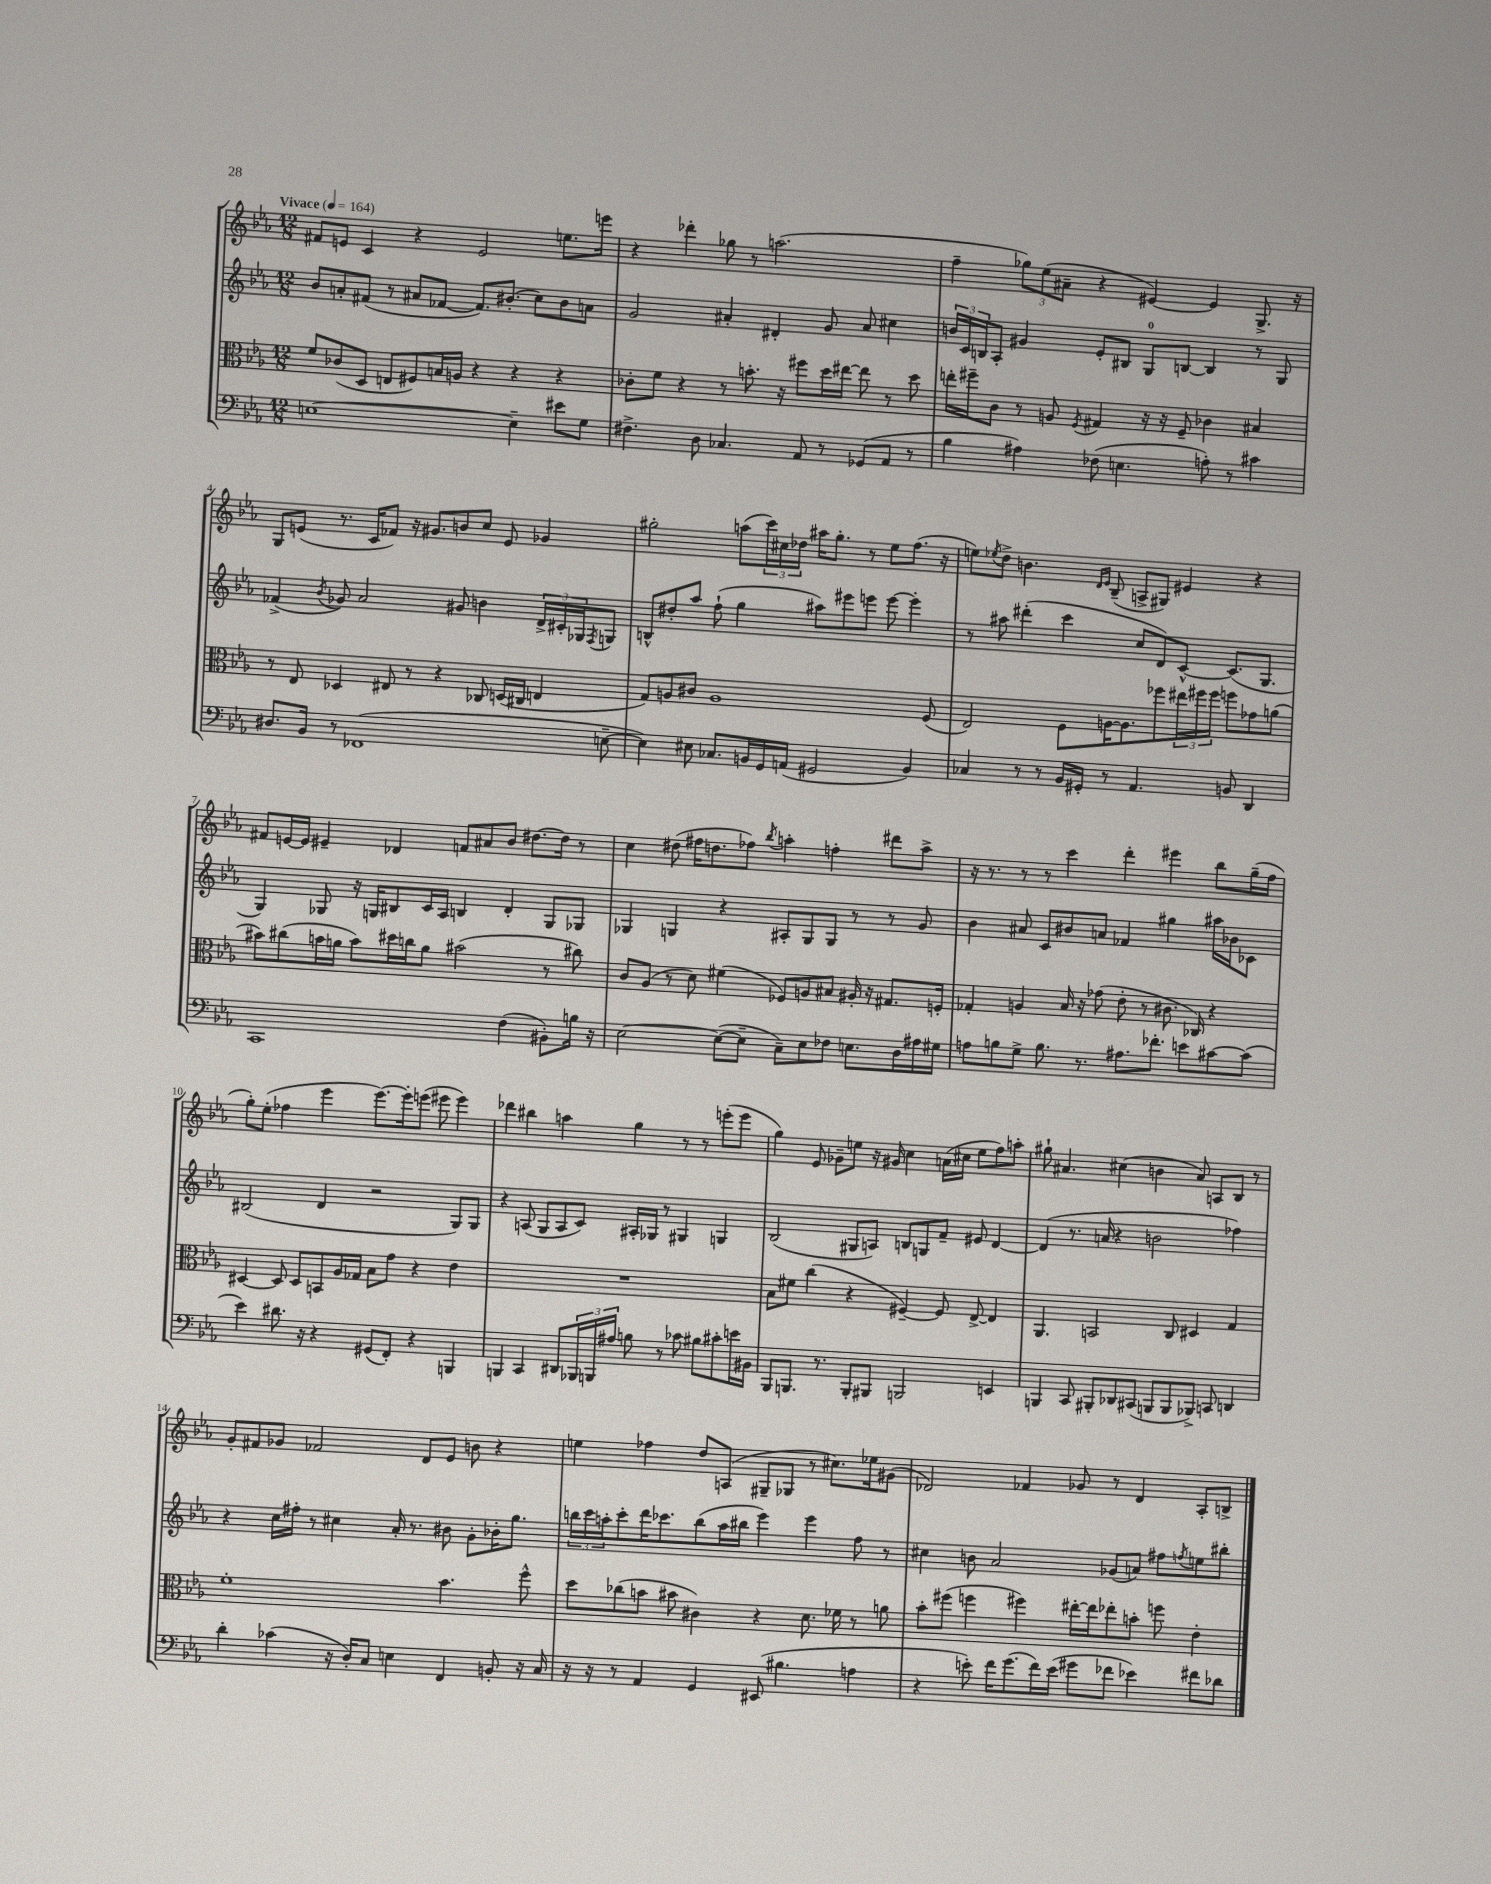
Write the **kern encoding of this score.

**kern	**kern	**kern	**kern
*part4	*part3	*part2	*part1
*staff4	*staff3	*staff2	*staff1
*clefF4	*clefC3	*clefG2	*clefG2
*k[b-e-a-]	*k[b-e-a-]	*k[b-e-a-]	*k[b-e-a-]
*M12/8	*M12/8	*M12/8	*M12/8
*MM164	*MM164	*MM164	*MM164
=1	=1	=1	=1
!	!	!	!LO:TX:a:B:t=Vivace
[1En	8f/L	8b-/L	8f#X/L
.	(8c-X/	8an'/	8en/J
.	8D/J	(8f#X/J	4c/
.	8En/L	8r	.
.	8F#X/)	8a#X/L	4r
.	16Bn/L	[8f-X/J	.
.	16An/JJ	.	.
.	4r	8.f-/L])	2e/
.	.	(8.b#X'/J	.
4E~\]	4r	.	.
.	.	8cc\L)	.
8e#X\L	4r	8b#\	8.een\L
8G\J	.	8an\J	.
.	.	.	16eeen\Jk
=2	=2	=2	=2
4.F#X^\	8c-X'\L	2g/	4r
.	8f\J	.	.
.	4r	.	4ddd-X'\
8D\	.	.	.
4.C-X/	8r	4a#X'/	8gg-X\
.	8.bn'\	.	8r
.	.	4d#X'/	(2.aan\
.	16r	.	.
8AA-/	8ff#X\L	.	.
8r	16dd\L	8g/	.
.	[16ee#X\JJ	.	.
(8GG-X/L	8ee#\]	8a#/	.
8AA-/J	8r	4cc#X\	.
8r	8dd\	.	.
=3	=3	=3	=3
4B-\	16een'\LL	24bn/LL	4ff~\
.	.	24c/	.
.	16ff#X~\J	.	.
.	.	24Bn/J	.
.	8c\J	8A-'/J	.
4A#X\)	8r	4g#X/	12gg-X\L)
.	.	.	(12ee-\
.	8An/	.	.
.	.	.	12a#X~\J
.	8qF/	.	.
(8F-X\	4G#X/	8e-'/L	4r
4.En\	.	8B#X/J	.
.	16r	8G/L	[4e#X/)
.	16r	.	.
.	8F~/	[8Bn/J	.
8An'\)	4c-X\	4B/]	4e#/]
8r	.	.	.
4c#X\	4B#X/	8r	8.G^/
.	.	8G/	.
.	.	.	16r
!!LO:LB:g=z
=4	=4	=4	=4
8.D#X/L	8r	(4f-X^/	8G/L
.	8E-/	.	(8en/J
16BB-/Jk	.	.	.
.	.	8qb-/	.
8r	4D-X/	8g-X/)	8.r
(1FF-X	.	2a-/	.
.	.	.	16c/KL
.	8E#X/	.	8f-X/J)
.	8r	.	16r
.	.	.	8.g#X/L
.	4r	.	.
.	.	8g#X/	8bn/
.	8C-X/	4bn\	8cc/J
.	(16Dn/LL	.	8e/
.	16C#X/JJ	.	.
.	4En/	24d^/LL	4g-X/
.	.	24c#X'/	.
.	.	24G-X/J	.
.	.	8qF/	.
[8En~\	.	8Gn/J	.
=5	=5	=5	=5
4E\])	8G/L)	8Bn^^/L	2gg#X'\
.	8An/	8dd#X'/	.
8E#X\	8c#X/J	8aa-/J	.
8.C-X/L	1A	(8ff`\	.
.	.	4gg\	(8aan\L
16BBn/L	.	.	.
16GG/	.	.	24ccc\L)
.	.	.	24cc#X\
(16AAn/JJ	.	.	.
.	.	.	24dd-X\JJ
2GG#X/	.	8aa#X\L)	16aa#X\KL
.	.	.	8.gg#'\J
.	.	8eee#X\	.
.	.	8eeen\J	8r
.	.	[8eee\	8ee-\L
4BB/)	.	4eee'\]	(8.ff\J
.	(8F/	.	.
.	.	.	16r
=6	=6	=6	=6
4C-X/	2E-/)	8r	8een\L)
.	.	.	8qee-X/
.	.	8aa#X\	8dd^\J
8r	.	(4ddd#X'\	4.bn\
8r	.	.	.
16BB-/LL	8F\L	4ccc\	.
16GG#X'/JJ	.	.	.
.	.	.	16qqd/LL
.	.	.	16qqe-/JJ
8r	[16An\K	.	(8B-~/
.	8.A\]	.	.
4.AA-/	.	8cc/L	8An^/L
.	8ff-X\	8d/)	8G#X/J)
.	24ee#X\L	[8c^^/J	4e#X/
.	24ff#X\	.	.
.	24ff#\JJ	.	.
8BBn/	8ffn\L	(8.c/L]	.
4DD/	8g-X\	.	4r
.	.	8.G/J	.
.	(8an\J	.	.
!!LO:LB:g=z
=7	=7	=7	=7
1CC	8b#X\L)	4G/)	8f#X/L
.	(8cc#X\	.	[16en/L
.	.	.	16e/JJ]
.	16bn\L	8G-X/	4e#X~/
.	16an\JJ	.	.
.	8b\L)	16r	.
.	.	16Gn/KL	.
.	16dd#X\L	8B#X/	4d-X/
.	16ccn\J	.	.
.	8a\J	16c/L	.
.	.	16A-/JJ	.
.	(2b#X\	4Bn/	8fn/L
.	.	.	8a#X/
(4F\	.	4d'/	8b-/J
.	.	.	[8.dd#X\L
8BB#X'\L)	8r	8G/L	.
.	.	.	16dd#\Jk]
16Bn\Jk	8cc#X\)	8G-X/J	8r
16r	.	.	.
=8	=8	=8	=8
[2E-\	8c/L	4G-X/	4cc\
.	(8A-/J	.	.
.	8r	4Gn/	(8dd#X\
.	8d\)	.	16ff#X\KL
.	.	.	8.ddn\
(8E-\L_	(4f#X\	4r	.
8E-~\J]	.	.	8ff-X\J)
.	.	.	8qbb-/
8C~\L)	8F-X/L)	8A#X'/L	4aan'\
8E-\	8An/	8G/	.
8F-X\J	8B#X/J	8G/J	4ffn'\
8.En\L	16A#X'/	8r	.
.	16r	.	.
.	8.G#X/L	8r	8ddd#X\L
16D\L	.	.	.
16A#X\	.	8g/	8aa^\J
16G#X\JJ	16Fn'/Jk	.	.
=9	=9	=9	=9
8An\L	4G-X'/	4b-\	16r
.	.	.	8.r
8Bn\	.	.	.
8G^\J	4An/	8a#X/	8r
8.B\	.	8c/L	8r
.	16B-/	8b#X/	4ccc\
8.r	16r	.	.
.	(8g-X\	8an/J	.
8.A#X\L	8e-'\	4f-X/	4ddd'\
.	8r	.	.
8.f-X'\J	.	.	.
.	8.c#X\	4gg#X\	4eee#X\
8en\L	.	.	.
.	16C-X/)	.	.
[8c#X\	4r	16aa#X\LL	8bb-\L
.	.	16b-X\J	.
(8c#\J]	.	8c-X\J	(16gg~\L
.	.	.	16ff\JJ
!!LO:LB:g=z
=10	=10	=10	=10
4e-\)	[4D#X/	(2B#X/	8gg'\L)
.	.	.	(8ee-'\J
8.d#X\	8D#/]	.	4ff-X\
.	8D#/L	.	.
16r	.	.	.
4r	8BBn/	4d/	4eee-\
.	16A-/L	.	.
.	16G-X/JJ	.	.
(8GG#X/L	8B-\L	2r	[8.eee-\L)
8FF'/J)	8g\J	.	.
.	.	.	16eee-'\k]
4r	4r	.	(8eeen\J
.	.	.	8eee#X\
4BBBn/	4e-\	8G/L)	4eee#\)
.	.	8G/J	.
=11	=11	=11	=11
4BBBn/	1.r	4r	4ddd-X\
4CC/	.	(8An/	4bb#X\
.	.	8G/L	.
8DD#X/L	.	8A/	4aan\
24BBB-X/L	.	8c/J)	.
24BBBn/	.	.	.
24A#X/JJ	.	.	.
8Bn\	.	16A#X'/LL	4gg\
.	.	16G-X/JJ	.
8r	.	8r	.
8c-X\	.	4G#X/	8r
8B#X\L	.	.	8r
8c#X'\	.	4Gn/	(8eeen'\L
16en\L	.	.	8eee\J
16BB#X\JJ	.	.	.
=12	=12	=12	=12
8BBB-/L	8B-\L	(2B-/	4gg\)
8.BBBn/J	8f#X\J	.	.
.	(4cc\	.	8e-/
8.r	.	.	.
.	.	.	8g-X~\L
8BBB'/L	4r	8G#X/L	8een\J
8BBB#X/J	.	8An/J)	16r
.	.	.	16g#X/
2BBBn/	[4F#X~/)	8Bn/L	4cc\
.	.	8Gn/	.
.	8F#/]	8f~/J	(16an\LL
.	.	.	16cc#X\JJ
.	[8E-^/	8e#X/	8ee\L
4EEn/	4E-/]	[4d/	8ff\)
.	.	.	8aan'\J
=13	=13	=13	=13
4BBBn/	4.AA-/	(4d/]	8gg#X`\
.	.	.	4.a#X/
8CC/	.	8.r	.
8BBB#X'/L	2BBn/	.	.
.	.	16an/	.
8DD-X/	.	4r	(4cc#X\
(8CC#X/J	.	.	.
8BBBn/L	.	2bn\	4bn\
8BBB/	8C/	.	.
8BBB-X^/J)	4D#X/	.	8a#/)
8CCn/	.	.	8An/L
4DDn/	4G/	4ff-X\)	8B-/J
.	.	.	8r
!!LO:LB:g=z
=14	=14	=14	=14
4d'\	1f'	4r	8g'/L
.	.	.	8f#X/
(4c-X\	.	16cc\LL	8g-X/J
.	.	16ff#X'\JJ	.
.	.	8r	2f-X/
16r	.	4cc#X\	.
16D'/KL)	.	.	.
8C/J	.	.	.
4En\	.	16a-'/	.
.	.	8.r	.
.	.	.	8d/L
4FF/	4.b-\	8b#X\	8e-/J
.	.	8g'\L	8bn\
8BBn'/	.	16b-X'\K	4r
.	.	8.gg\J	.
16r	8ff^^\	.	.
16C/	.	.	.
=15	=15	=15	=15
16r	8dd\L	24bbn\LL	4een\
.	.	24ccc\	.
16r	.	.	.
.	.	24aan'\J	.
8r	(8cc-X\	8ccc'\	.
4AA-/	8bn\J	16ddd\K	4ff-X\
.	.	8.ccc-X\	.
.	8b#X\	.	.
4GG/	4c#X\)	(8bb\	8dd/L
.	.	16aa\L	(8An/J
.	.	16bb#X\JJ	.
(8EE#X/	4r	4eee-\)	8G#X~/L
4.B#X\	.	.	8G-X/J
.	8.d\	4eee-\	8r
.	.	.	8.cc#X\L)
.	16f-X\	.	.
4An\	8r	8ff\	.
.	.	.	16ee-X\k
.	8an\	8r	(8g#X\J
=16	=16	=16	=16
4r	8b-'\L	4cc#X\	2d-X/)
.	(8ff#X\J	.	.
8en'\)	4ffn\	8bn\	.
16f\KL	.	2a-/	.
(8.g\	.	.	.
.	4ff#X\)	.	4f-X/
16f\L)	.	.	.
(16e\JJ	.	.	.
8g#X\L	[16ee#X'\LL	.	8g-X/
.	16ee#\J]	.	.
8f-X\J	8ee-X'\	(8g-X/L	8r
4e-X\)	8bn'\J	8an/J)	4d-/
.	8ffn\	8ff#X\L	.
.	.	8qffn/	.
8f#X\L	4e-'\	8een\	8A-'/L
8d-X\J	.	8bb#X'\J	8Bn^/J
==	==	==	==
*-	*-	*-	*-
